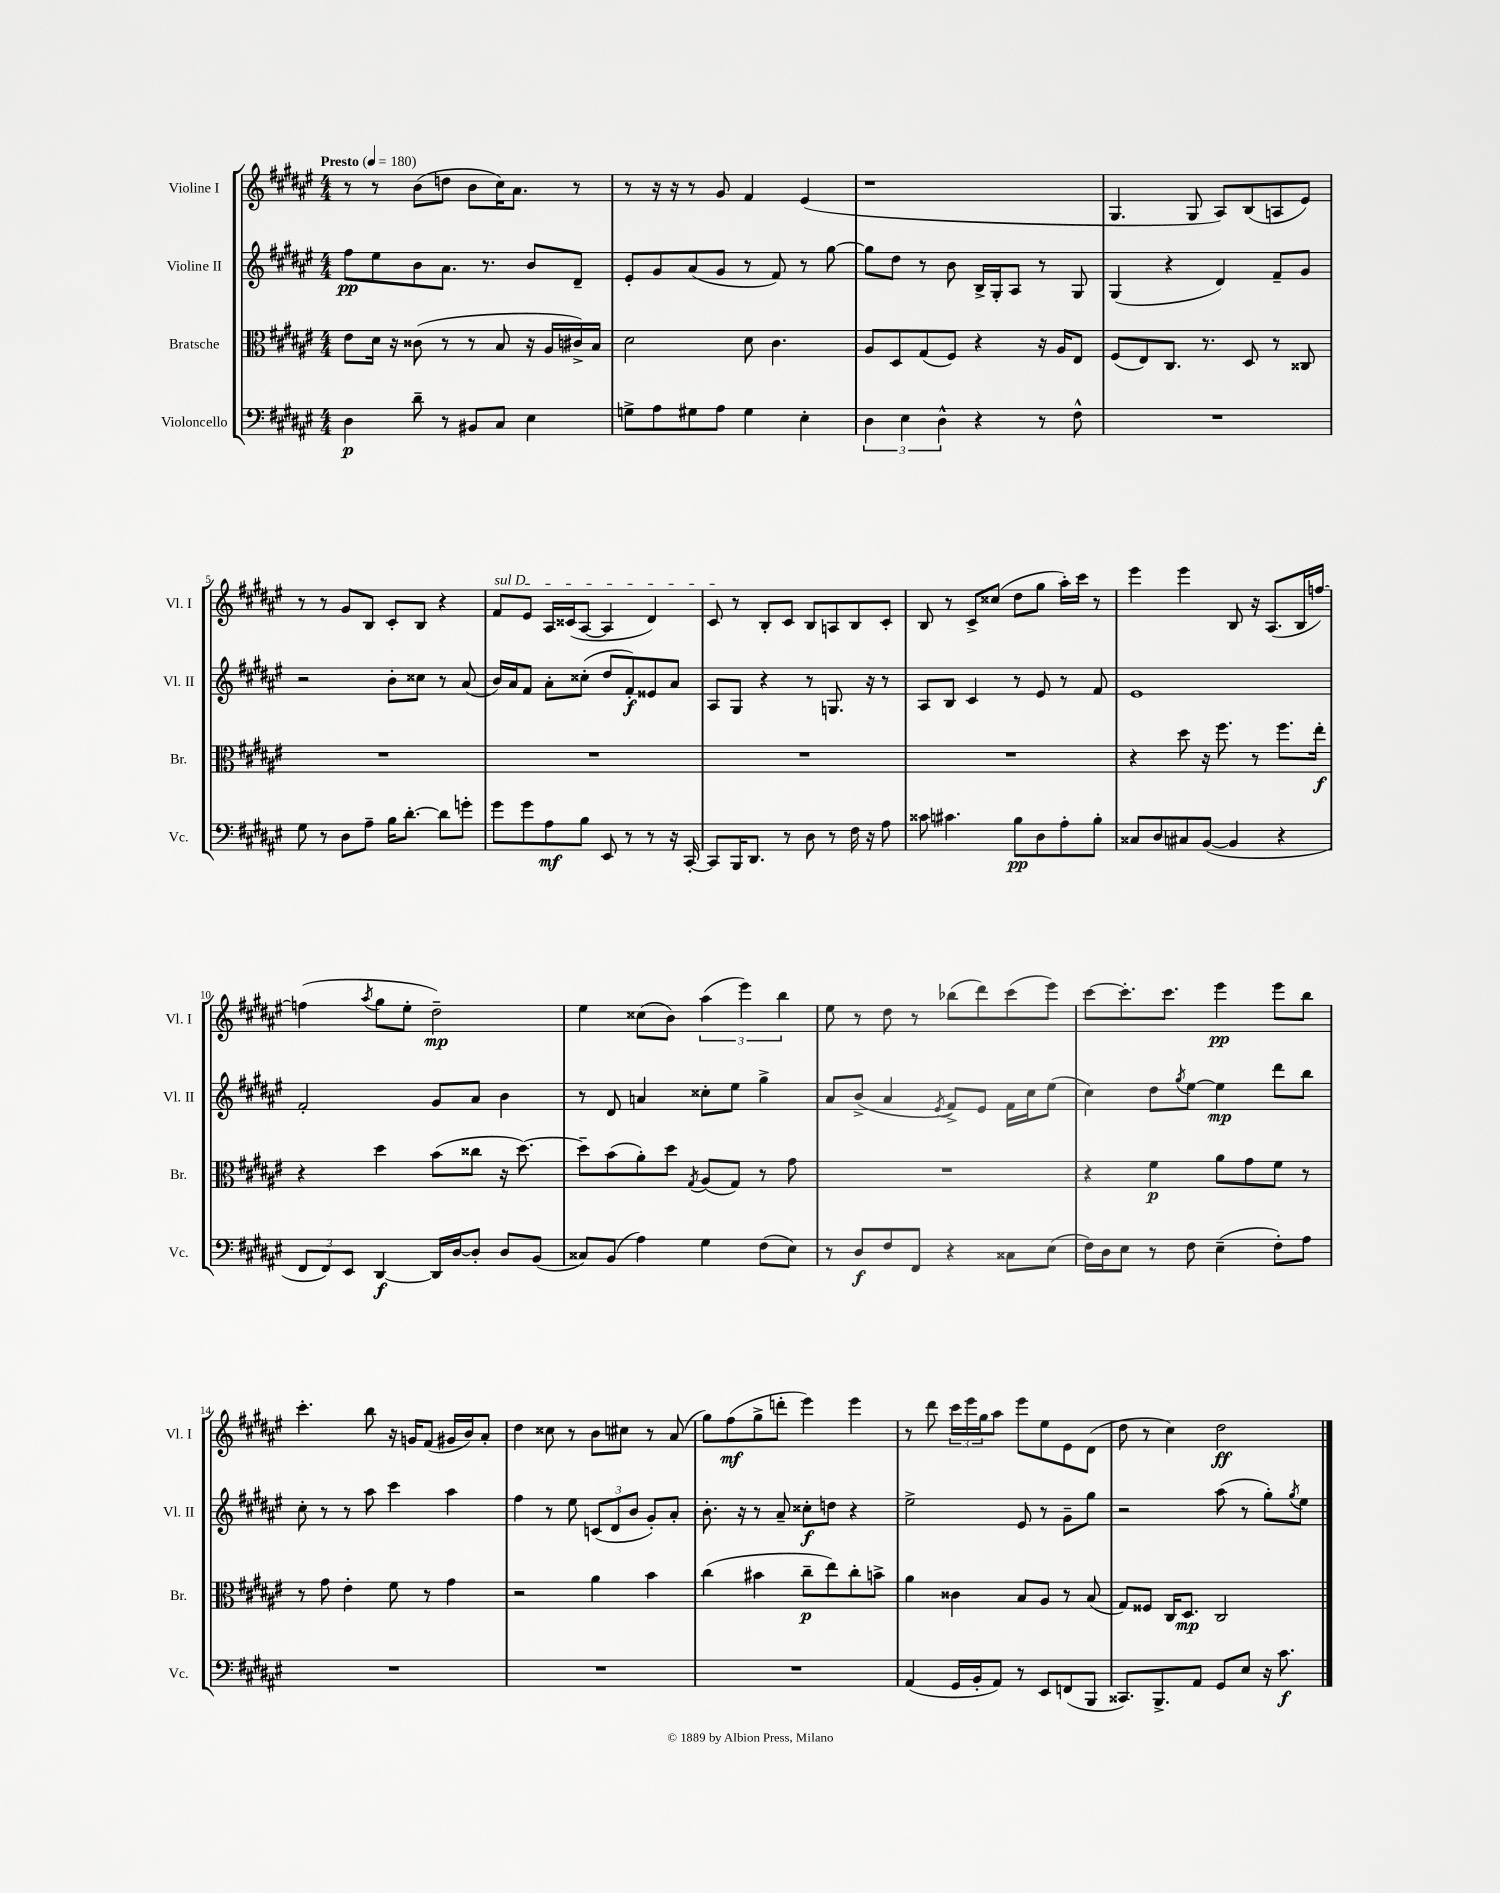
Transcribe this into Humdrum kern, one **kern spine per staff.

**kern	**dynam	**kern	**dynam	**kern	**dynam	**kern	**dynam
*part4	*part4	*part3	*part3	*part2	*part2	*part1	*part1
*staff4	*staff4	*staff3	*staff3	*staff2	*staff2	*staff1	*staff1
*I"Violoncello	*	*I"Bratsche	*	*I"Violine II	*	*I"Violine I	*
*I'Vc.	*	*I'Br.	*	*I'Vl. II	*	*I'Vl. I	*
*clefF4	*	*clefC3	*	*clefG2	*	*clefG2	*
*k[f#c#g#d#a#e#]	*	*k[f#c#g#d#a#e#]	*	*k[f#c#g#d#a#e#]	*	*k[f#c#g#d#a#e#]	*
*M4/4	*	*M4/4	*	*M4/4	*	*M4/4	*
*MM180	*	*MM180	*	*MM180	*	*MM180	*
=1	=1	=1	=1	=1	=1	=1	=1
!	!	!	!	!	!	!LO:TX:a:B:t=Presto	!
4D#\	p	8e#\L	.	8ff#\L	pp	8r	.
.	.	16d#\Jk	.	8ee#\	.	8r	.
.	.	16r	.	.	.	.	.
8d#~\	.	(8c##X\	.	8b\	.	(8b\L	.
8r	.	8r	.	8.a#\J	.	8ddn\J	.
8BB#X/L	.	8r	.	.	.	8b\L	.
.	.	.	.	8.r	.	.	.
8C#/J	.	8B/	.	.	.	16cc#\K)	.
.	.	.	.	.	.	8.a#\J	.
4E#\	.	16r	.	8b/L	.	.	.
.	.	16A#/LL	.	.	.	.	.
.	.	16c#X^/)	.	8d#~/J	.	8r	.
.	.	16B/JJ	.	.	.	.	.
=2	=2	=2	=2	=2	=2	=2	=2
8Gn^\L	.	2d#\	.	8e#'/L	.	8r	.
8A#\	.	.	.	8g#/	.	16r	.
.	.	.	.	.	.	16r	.
8G#X\	.	.	.	(8a#/	.	8r	.
8A#\J	.	.	.	8g#/J	.	8g#/	.
4G#\	.	8d#\	.	8r	.	4f#/	.
.	.	4.c#\	.	8f#/)	.	.	.
4E#'\	.	.	.	8r	.	(4e#/	.
.	.	.	.	[8gg#\	.	.	.
=3	=3	=3	=3	=3	=3	=3	=3
6D#\	.	8A#/L	.	8gg#\L]	.	1r	.
.	.	8D#/	.	8dd#\J	.	.	.
6E#\	.	.	.	.	.	.	.
.	.	(8G#/	.	8r	.	.	.
6D#^^\	.	.	.	.	.	.	.
.	.	8F#/J)	.	8b\	.	.	.
4r	.	4r	.	16B^/LL	.	.	.
.	.	.	.	16G#'/J	.	.	.
.	.	.	.	8A#/J	.	.	.
8r	.	16r	.	8r	.	.	.
.	.	16A#/KL	.	.	.	.	.
8F#^^\	.	8E#/J	.	8G#/	.	.	.
=4	=4	=4	=4	=4	=4	=4	=4
1r	.	(8F#/L	.	(4G#/	.	4.G#/	.
.	.	8E#/)	.	.	.	.	.
.	.	8.C#/J	.	4r	.	.	.
.	.	.	.	.	.	8G#/	.
.	.	8.r	.	.	.	.	.
.	.	.	.	4d#/)	.	8A#/L)	.
.	.	8D#/	.	.	.	(8B/	.
.	.	8r	.	8f#~/L	.	8An/	.
.	.	8C##X/	.	8g#/J	.	8e#/J)	.
!!LO:LB:g=z
=5	=5	=5	=5	=5	=5	=5	=5
8G#\	.	1r	.	2r	.	8r	.
8r	.	.	.	.	.	8r	.
8D#\L	.	.	.	.	.	8g#/L	.
8A#~\J	.	.	.	.	.	8B/J	.
16B\KL	.	.	.	8b'\L	.	8c#'/L	.
[8.d#'\J	.	.	.	.	.	.	.
.	.	.	.	8cc##X\J	.	8B/J	.
8d#\L]	.	.	.	8r	.	4r	.
8gn'\J	.	.	.	(8a#/	.	.	.
=6	=6	=6	=6	=6	=6	=6	=6
!	!	!	!	!	!	!LO:TX:a:i:t=sul D	!
8g#\L	.	1r	.	16b/LL)	.	8f#/L	.
.	.	.	.	16a#/J	.	.	.
8g#\	.	.	.	8f#/J	.	8e#/J	.
8A#\	mf	.	.	8a#'\L	.	16A#/LL	.
.	.	.	.	.	.	(16c##X/J	.
8B\J	.	.	.	(8cc##X'\J	.	[8A#/J	.
8EE#/	.	.	.	8dd#/L	.	4A#/]	.
8r	.	.	.	8f#'/)	f	.	.
8r	.	.	.	8e##X/	.	4d#/)	.
16r	.	.	.	8a#/J	.	.	.
[16CC#'/	.	.	.	.	.	.	.
=7	=7	=7	=7	=7	=7	=7	=7
8CC#/L]	.	1r	.	8A#/L	.	8c#/	.
16BBB/K	.	.	.	8G#/J	.	8r	.
8.DD#/J	.	.	.	.	.	.	.
.	.	.	.	4r	.	8B'/L	.
8r	.	.	.	.	.	8c#/J	.
8D#\	.	.	.	8r	.	8B/L	.
8r	.	.	.	8.Gn/	.	8An/	.
16F#\	.	.	.	.	.	8B/	.
16r	.	.	.	16r	.	.	.
8A#\	.	.	.	8r	.	8c#'/J	.
=8	=8	=8	=8	=8	=8	=8	=8
8c##X\	.	1r	.	8A#/L	.	8B/	.
4.c#X\	.	.	.	8B/J	.	8r	.
.	.	.	.	4c#/	.	8c#^/L	.
.	.	.	.	.	.	(8cc##X/J	.
8B\L	pp	.	.	8r	.	8dd#\L	.
8D#\	.	.	.	8e#/	.	8gg#\J	.
8A#'\	.	.	.	8r	.	16aa#'\LL)	.
.	.	.	.	.	.	16ccc#\JJ	.
8B'\J	.	.	.	8f#/	.	8r	.
=9	=9	=9	=9	=9	=9	=9	=9
8C##X/L	.	4r	.	1e#	.	4eee#\	.
8D#/	.	.	.	.	.	.	.
8C#X/	.	8dd#\	.	.	.	4eee#\	.
([8BB/J	.	16r	.	.	.	.	.
.	.	8.ff#\	.	.	.	.	.
4BB/]	.	.	.	.	.	8B/	.
.	.	8r	.	.	.	16r	.
.	.	.	.	.	.	(8.A#/L	.
4r	.	8.ff#\L	.	.	.	.	.
.	.	.	.	.	.	16B/L	.
.	.	16ee#'\Jk	f	.	.	[16ffn/JJ)	.
!!LO:LB:g=z
=10	=10	=10	=10	=10	=10	=10	=10
12FF#/L	.	4r	.	2f#'/	.	(4ffn\]	.
12FF#/)	.	.	.	.	.	.	.
12EE#/J	.	.	.	.	.	.	.
.	.	.	.	.	.	8qaa#/	.
[4DD#/	f	4dd#\	.	.	.	8gg#\L	.
.	.	.	.	.	.	8ee#'\J	.
16DD#/LL]	.	(8b\L	.	8g#/L	.	2dd#~\)	mp
[16D#/J	.	.	.	.	.	.	.
8D#'/J]	.	8cc##X\J	.	8a#/J	.	.	.
8D#/L	.	16r	.	4b\	.	.	.
.	.	[8.dd#\)	.	.	.	.	.
(8BB/J	.	.	.	.	.	.	.
=11	=11	=11	=11	=11	=11	=11	=11
8C##X/L)	.	8dd#~\L]	.	8r	.	4ee#\	.
(8BB/J	.	(8b\	.	8d#/	.	.	.
4A#\)	.	8a#'\)	.	4an/	.	(8cc##X\L	.
.	.	8dd#\J	.	.	.	8b\J)	.
.	.	8qG#/	.	.	.	.	.
4G#\	.	(8A#/L	.	8cc##X'\L	.	(6aa#\	.
.	.	8G#/J)	.	8ee#\J	.	.	.
.	.	.	.	.	.	6eee#\)	.
(8F#\L	.	8r	.	4gg#^\	.	.	.
.	.	.	.	.	.	6bb\	.
8E#\J)	.	8g#\	.	.	.	.	.
=12	=12	=12	=12	=12	=12	=12	=12
8r	.	1r	.	8a#/L	.	8ee#\	.
8D#/L	f	.	.	(8b^/J	.	8r	.
8F#/	.	.	.	4a#/	.	8dd#\	.
8FF#/J	.	.	.	.	.	8r	.
.	.	.	.	8qe#/	.	.	.
4r	.	.	.	8f#^/L)	.	(8bb-X\L	.
.	.	.	.	8e#/J	.	8ddd#\)	.
8C##X\L	.	.	.	16f#\LL	.	(8ccc#\	.
.	.	.	.	16cc#\J	.	.	.
(8E#\J	.	.	.	(8ee#\J	.	8eee#\J)	.
=13	=13	=13	=13	=13	=13	=13	=13
16F#\LL)	.	4r	.	4cc#\)	.	[8ccc#\L	.
16D#\J	.	.	.	.	.	.	.
8E#\J	.	.	.	.	.	8.ccc#'\]	.
8r	.	4f#\	p	8dd#\L	.	.	.
.	.	.	.	.	.	8.ccc#\J	.
.	.	.	.	8qgg#/	.	.	.
8F#\	.	.	.	[8ee#\J	.	.	.
(4E#~\	.	8a#\L	.	4ee#\]	mp	4eee#\	pp
.	.	8g#\	.	.	.	.	.
8F#'\L)	.	8f#\J	.	8ddd#\L	.	8eee#\L	.
8A#\J	.	8r	.	8bb\J	.	8bb\J	.
!!LO:LB:g=z
=14	=14	=14	=14	=14	=14	=14	=14
1r	.	8r	.	8cc#'\	.	4.ccc#'\	.
.	.	8g#\	.	8r	.	.	.
.	.	4e#'\	.	8r	.	.	.
.	.	.	.	8aa#\	.	8bb\	.
.	.	8f#\	.	4ccc#\	.	16r	.
.	.	.	.	.	.	16gn/KL	.
.	.	8r	.	.	.	(8f#/J	.
.	.	4g#\	.	4aa#\	.	16g#X/LL	.
.	.	.	.	.	.	16b/J)	.
.	.	.	.	.	.	8a#'/J	.
=15	=15	=15	=15	=15	=15	=15	=15
1r	.	2r	.	4ff#\	.	4dd#\	.
.	.	.	.	8r	.	8cc##X\	.
.	.	.	.	8ee#\	.	8r	.
.	.	4a#\	.	(12cn/L	.	8b\L	.
.	.	.	.	12d#/	.	.	.
.	.	.	.	.	.	8cc#X\J	.
.	.	.	.	12b/J	.	.	.
.	.	4b\	.	8g#'/L)	.	8r	.
.	.	.	.	8a#'/J	.	(8a#/	.
=16	=16	=16	=16	=16	=16	=16	=16
1r	.	(4cc#\	.	8.b'\	.	8gg#\L)	.
.	.	.	.	.	.	(8ff#\	mf
.	.	.	.	16r	.	.	.
.	.	4b#X\	.	8r	.	8gg#^\	.
.	.	.	.	8a#~/	.	8dddn'\J	.
.	.	8cc#~\L	p	8cc##X'\L	f	4eee#\)	.
.	.	8ee#\)	.	8ddn\J	.	.	.
.	.	8cc#'\	.	4r	.	4eee#\	.
.	.	8bn^\J	.	.	.	.	.
=17	=17	=17	=17	=17	=17	=17	=17
(4AA#/	.	4a#\	.	2ee#^\	.	8r	.
.	.	.	.	.	.	8ddd#\	.
16GG#/LL	.	4c##X\	.	.	.	24ccc#\LL	.
.	.	.	.	.	.	24eee#\	.
16BB'/J	.	.	.	.	.	.	.
.	.	.	.	.	.	24gg#\J	.
8AA#/J)	.	.	.	.	.	8aa#\J	.
8r	.	8B/L	.	8e#/	.	8eee#\L	.
8EE#/L	.	8A#/J	.	8r	.	8ee#\	.
(8FFn/	.	8r	.	8g#~\L	.	8e#\	.
8BBB/J	.	(8B/	.	8gg#\J	.	(8d#\J	.
=18	=18	=18	=18	=18	=18	=18	=18
8.CC##X/L)	.	8G#/L)	.	2r	.	8dd#\	.
.	.	8F##X/J	.	.	.	8r	.
8.BBB^/	.	.	.	.	.	.	.
.	.	16C#/KL	.	.	.	4cc#\)	.
.	.	8.D#/J	mp	.	.	.	.
8AA#/J	.	.	.	.	.	.	.
8GG#/L	.	2C#/	.	(8aa#\	.	2dd#\	ff
8E#/J	.	.	.	8r	.	.	.
16r	.	.	.	8gg#'\L)	.	.	.
8.c#\	f	.	.	.	.	.	.
.	.	.	.	8qgg#/	.	.	.
.	.	.	.	8ee#\J	.	.	.
==	==	==	==	==	==	==	==
*-	*-	*-	*-	*-	*-	*-	*-
